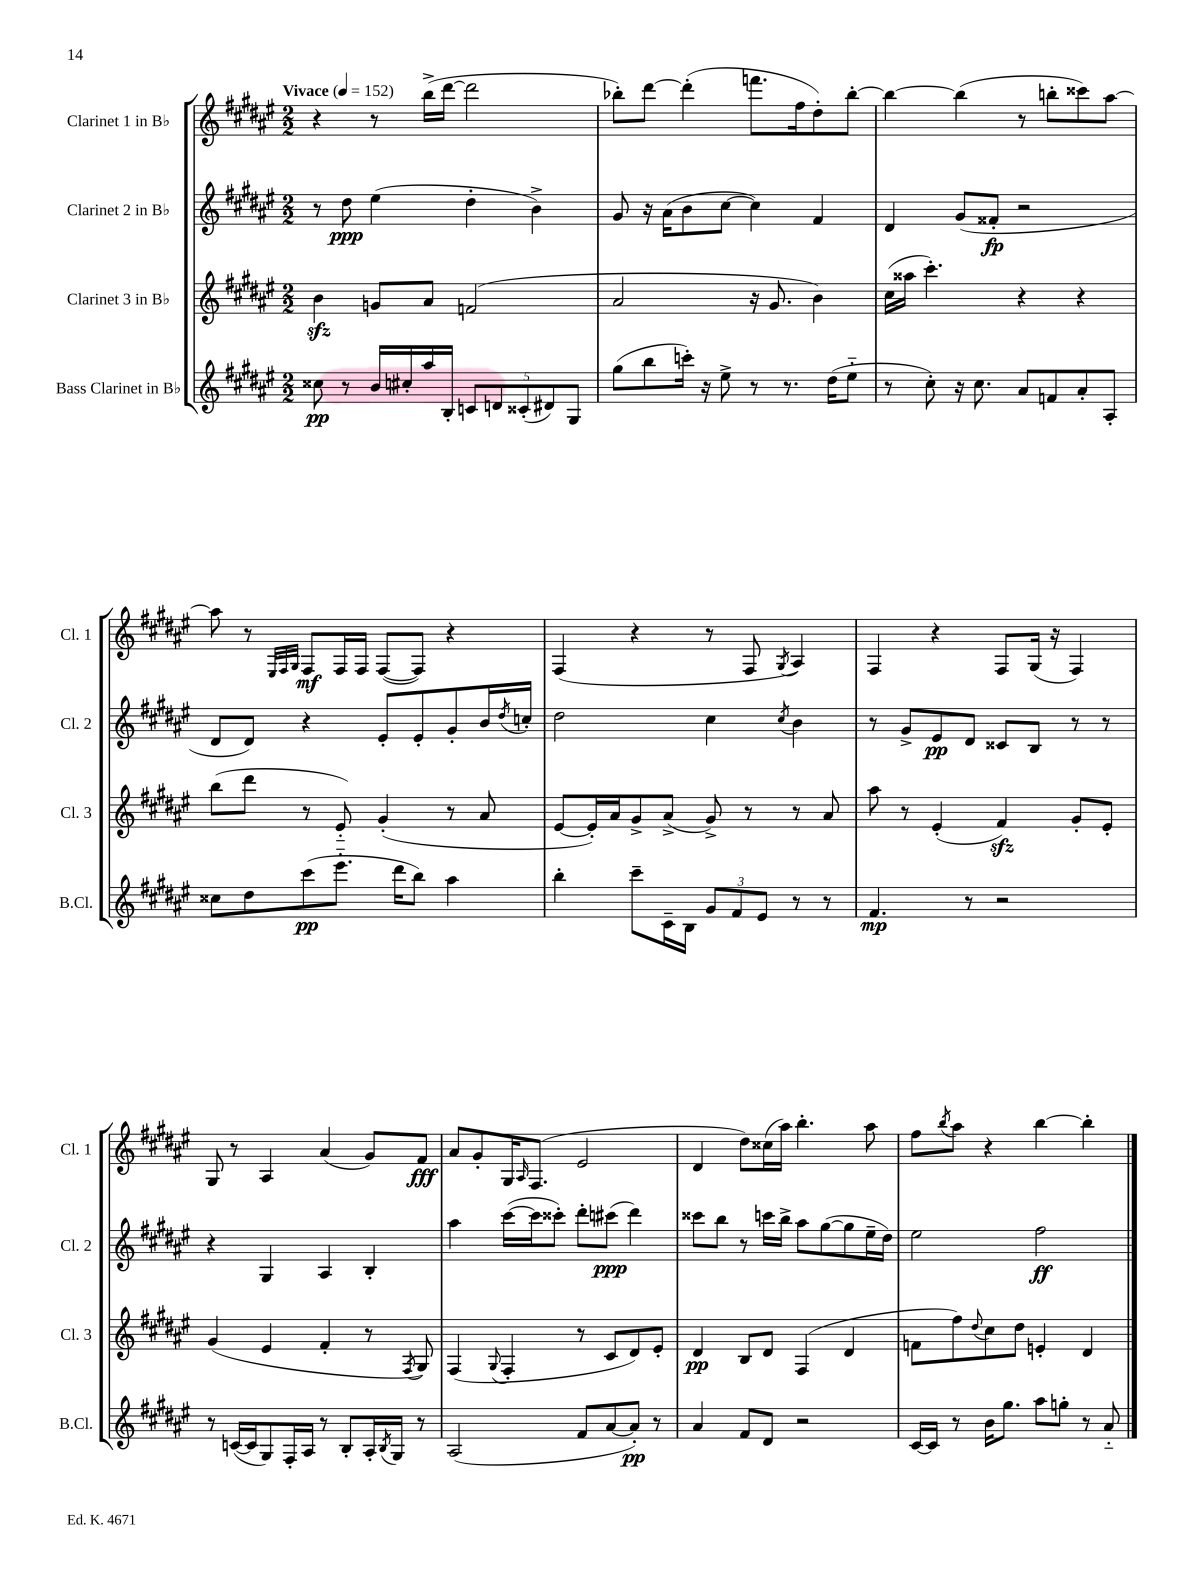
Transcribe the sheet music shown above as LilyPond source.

<<
\new StaffGroup <<
\new Staff = "s0" \with { instrumentName = "Clarinet 1 in Bb" shortInstrumentName = "Cl. 1" } {
    \clef treble \key fis \major \numericTimeSignature \time 2/2 \tempo "Vivace" 4 = 152
    r4 r8 b''16->( dis'''16~ dis'''2 |
    bes''8-.) dis'''8~ dis'''4-.( f'''8. fis''16 dis''8-.) bes''8~-. |
    bes''4~ bes''4( r8 b''8-. cisis'''8) ais''8~ |
    ais''8 r8 \grace { eis32 fis32 gis32 } fis8\mf fis16 fis16 fis8~( fis8) r4 |
    fis4( r4 r8 fis8 \acciaccatura { gis8 } ais4) |
    fis4 r4 fis8 gis16( r16 fis4) |
    gis8 r8 ais4 ais'4( gis'8) fis'8\fff |
    ais'8 gis'8-. gis16 \grace { ais16 } fis8.( eis'2 |
    dis'4 dis''8) cisis''16( ais''16) b''4.-. ais''8 |
    fis''8 \acciaccatura { b''8 } ais''8 r4 b''4~ b''4-. \bar "|." |
}
\new Staff = "s1" \with { instrumentName = "Clarinet 2 in Bb" shortInstrumentName = "Cl. 2" } {
    \clef treble \key fis \major \numericTimeSignature \time 2/2
    r8 dis''8\ppp eis''4( dis''4-. b'4->) |
    gis'8 r16 ais'16( b'8 cis''8~ cis''4) fis'4 |
    dis'4 gis'8( fisis'8-.\fp r2 |
    dis'8 dis'8) r4 eis'8-. eis'8-. gis'8-. b'16 \acciaccatura { dis''8 } c''16-. |
    dis''2 cis''4 \acciaccatura { cis''8 } b'4 |
    r8 gis'8-> eis'8\pp dis'8 cisis'8 b8 r8 r8 |
    r4 gis4 ais4 b4-. |
    ais''4 cis'''16~( cis'''16 cisis'''8-.) dis'''8-. cis'''8\ppp( dis'''4) |
    cisis'''8 b''8 r8 c'''16 b''16-> ais''8 gis''8~( gis''8 eis''16-- dis''16) |
    eis''2 fis''2\ff \bar "|." |
}
\new Staff = "s2" \with { instrumentName = "Clarinet 3 in Bb" shortInstrumentName = "Cl. 3" } {
    \clef treble \key fis \major \numericTimeSignature \time 2/2
    b'4\sfz g'8 ais'8 f'2( |
    ais'2 r16 gis'8. b'4) |
    cis''16( aisis''16 cis'''4.-.) r4 r4 |
    b''8( dis'''8 r8 eis'8-_) gis'4-.( r8 ais'8 |
    eis'8~ eis'16-.) ais'16 gis'8-> ais'8->( gis'8->) r8 r8 ais'8 |
    ais''8 r8 eis'4-.( fis'4\sfz) gis'8-. eis'8-. |
    gis'4( eis'4 fis'4-. r8 \acciaccatura { fis8 } gis8) |
    fis4( \appoggiatura { gis8 } fis4-. r8 cis'8 dis'8) eis'8-. |
    dis'4\pp b8 dis'8 fis4( dis'4 |
    f'8 fis''8) \appoggiatura { dis''8 } cis''8 dis''8 e'4-. dis'4 \bar "|." |
}
\new Staff = "s3" \with { instrumentName = "Bass Clarinet in Bb" shortInstrumentName = "B.Cl." } {
    \clef treble \key fis \major \numericTimeSignature \time 2/2
    cisis''8\pp r8 b'16 cis''16-. ais''16 b16-. \tuplet 5/4 { c'8 d'8 cisis'8-.( dis'8) gis8 } |
    gis''8( b''8 c'''16-.) r16 eis''8-> r8 r8. dis''16( eis''8-_ |
    r8 cis''8-.) r16 cis''8. ais'8 f'8 ais'8-. ais8-. |
    cisis''8 dis''8 cis'''8\pp( eis'''8.-_ dis'''16 b''8) ais''4 |
    b''4-. cis'''8-- cis'16-- b16 \tuplet 3/2 { gis'8 fis'8 eis'8 } r8 r8 |
    fis'4.\mp r8 r2 |
    r8 c'16~( c'16 gis8) fis16-. ais16 r8 b8-. ais16-. \acciaccatura { b8 } gis16 r8 |
    ais2( fis'8 ais'8~ ais'8-.\pp) r8 |
    ais'4 fis'8 dis'8 r2 |
    cis'16~ cis'16 r8 b'16 gis''8. ais''8 g''8-. r8 ais'8-_ \bar "|." |
}
>>
>>
\layout { \context { \Score \remove "Bar_number_engraver" } }
